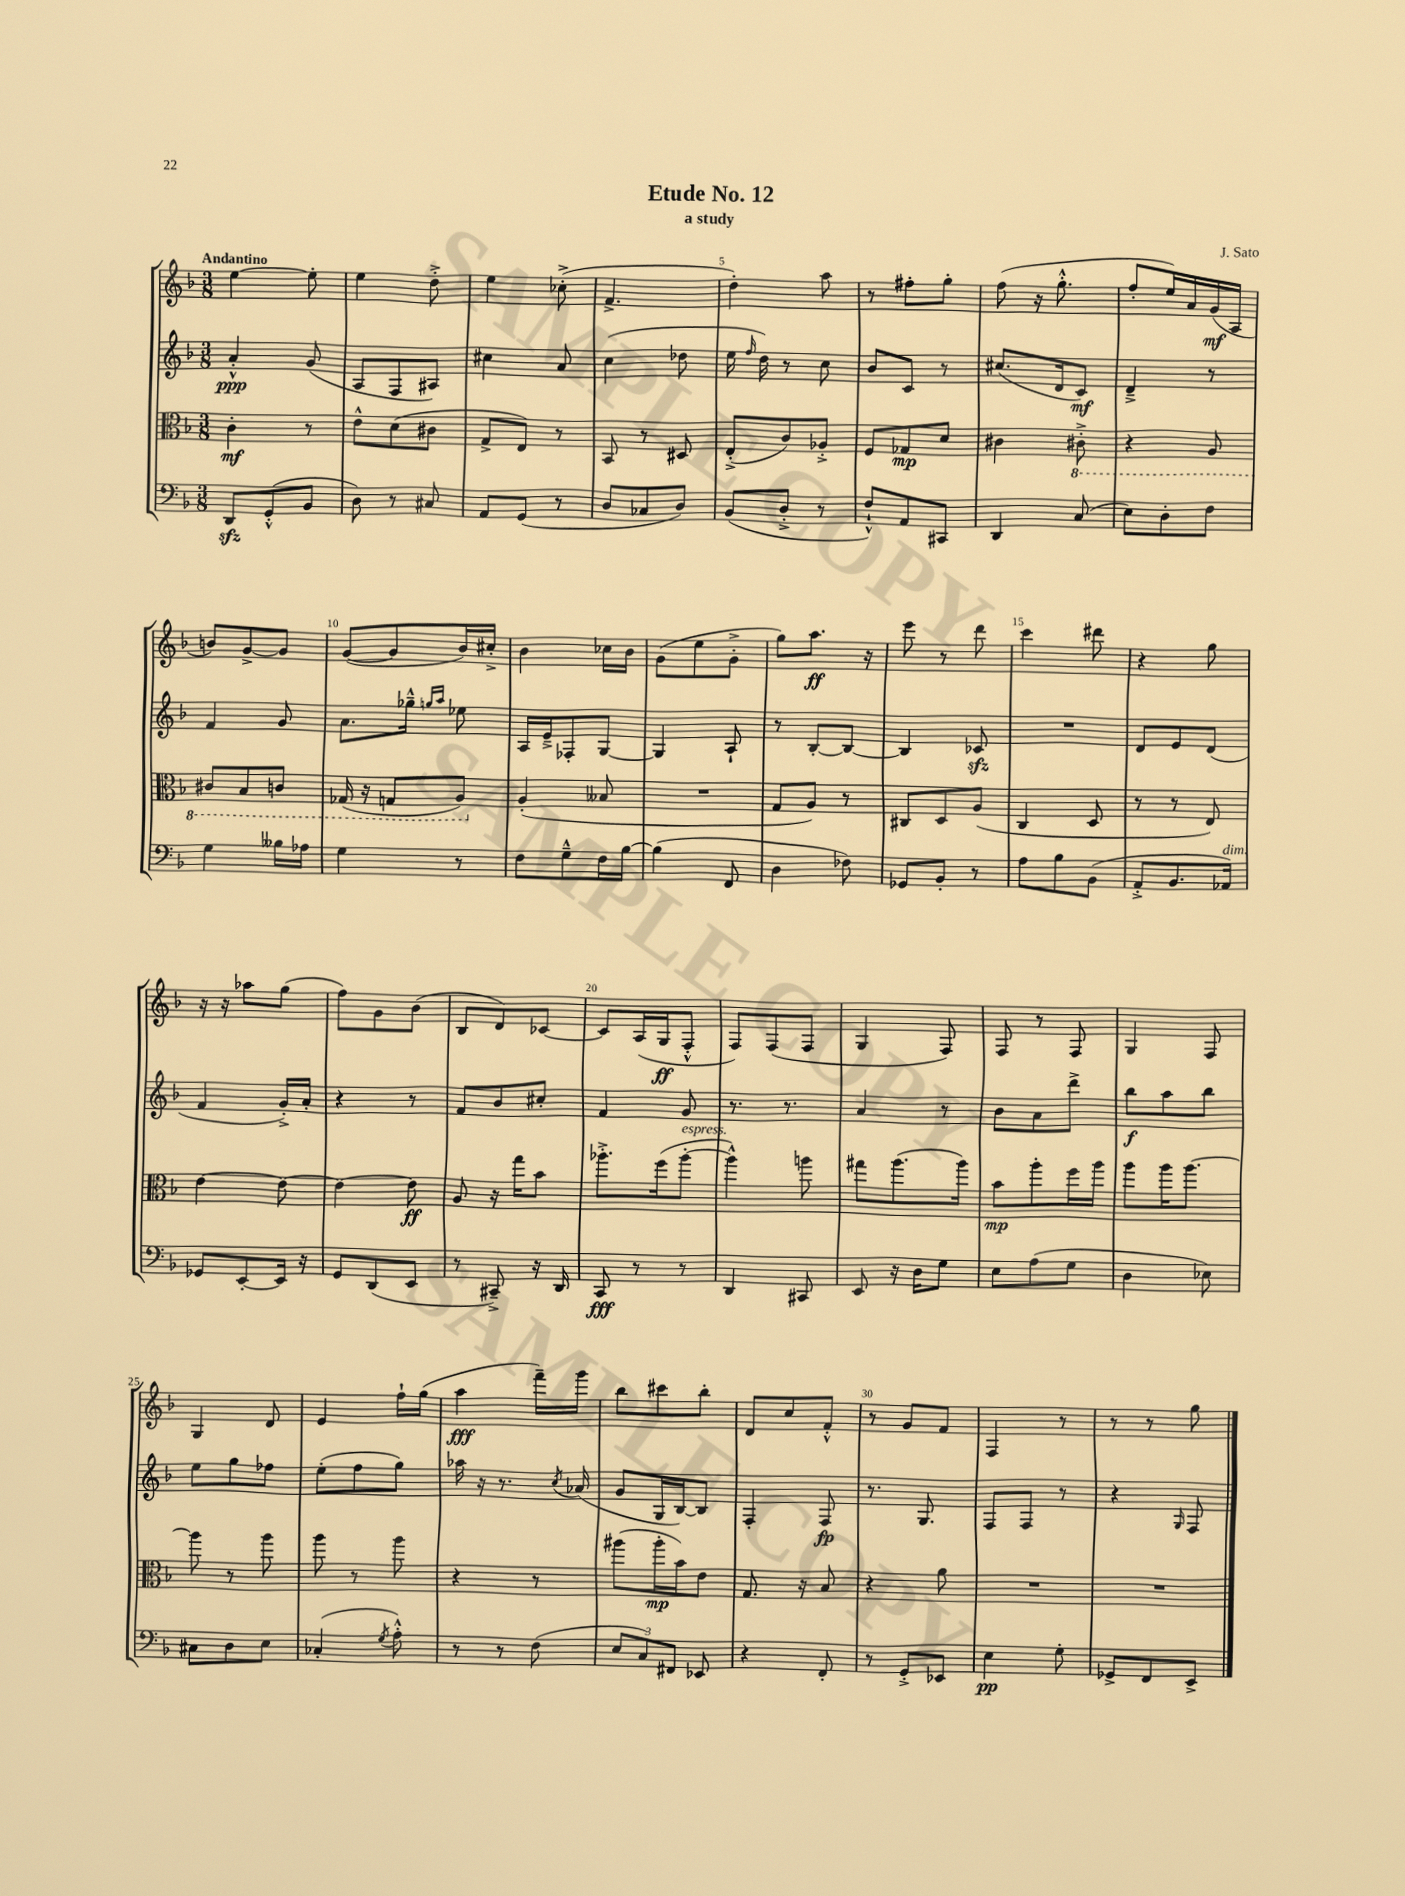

**kern	**kern	**kern	**kern
*staff4	*staff3	*staff2	*staff1
*clefF4	*clefC3	*clefG2	*clefG2
*k[b-]	*k[b-]	*k[b-]	*k[b-]
*M3/8	*M3/8	*M3/8	*M3/8
8DD/L	4c'\	4a'^^/	[4ee\
(8GG'^^/	.	.	.
8BB-/J	8r	(8g/	8ee'\]
=	=	=	=
8D\)	8e^^\L	8A/L	4ee\
8r	(8d\	8F/	.
8C#/	8c#\J	8A#/J)	8dd'^\
=	=	=	=
8AA/L	8G^/L	4cc#\	4ee\
(8GG/J	8E/J)	.	.
8r	8r	8a/	(8cc-'^\
=	=	=	=
8D/L	8BB-/	(4cc\	4.f^/
8C-/	8r	.	.
8D/J)	8D#/	8dd-\	.
=	=	=	=
(8BB-/L	(8E'^/L	16ee\	4dd'\)
.	.	16qqff/	.
.	.	16dd\)	.
8D'^/J	8c/)	8r	.
8r	8A-'^/J	8cc\	8aa\
=	=	=	=
8F`^^/L)	8F/L	8b-/L	8r
8AA/	8G-/	8c/J	8ff#'\L
8CC#/J	8d/J	8r	8gg'\J
=	=	=	=
4DD/	4c#\	(8.cc#/L	(8ff\
.	.	.	16r
.	.	16d/k	8.gg'^^\
(8C/	8C#'^\	8c/J)	.
=	=	=	=
8E\L)	4r	4d~^/	8ff'/L
8D'\	.	.	16ee/L)
.	.	.	16a/
8F\J	8AA/	8r	(16g/
.	.	.	16A/JJ
=	=	=	=
4G\	8C#/L	4f/	8b/L)
.	8BB-/	.	[8g^/
16B--\LL	8C/J	8g/	8g/]J
16A-\JJ	.	.	.
=	=	=	=
4G\	(16GG-/	8.a\L	([8g/L
.	16r	.	.
.	8GG/L	.	8g/]
.	.	16gg-~^^\Jk	.
.	.	16qqgg/LL	.
.	.	16qqaa/JJ	.
8r	8AA/J)	8ee-\	16b-/L)
.	.	.	16cc#'^/JJ
=	=	=	=
8F\L	(4A'/	16A/LL	4b-\
.	.	16e~^/J	.
8G~^^\	.	8F-'/	.
16F\L	8B--/	[8G/J	16cc-\LL
[16B-\JJ	.	.	16b-\JJ
=	=	=	=
(4B-\]	4.r	4G/]	(8g\L
.	.	.	8ee\
8FF/	.	8A`/	8g'^\J
=	=	=	=
4D\	8G/L	8r	8gg\L)
.	8A/J)	[8B-'/L	8.aa\J
8F-\)	8r	8B-/_J	.
.	.	.	16r
=	=	=	=
8GG-/L	8C#/L	4B-/]	8eee\
8BB-'/J	8D/	.	8r
8r	(8A/J	8c-/	8ddd\
=	=	=	=
8A\L	4C/	4.r	4ccc\
8B-\	.	.	.
(8BB-\J	8D/	.	8ddd#\
=	=	=	=
8AA'^/L	8r	8d/L	4r
8.BB-/	8r	8e/	.
.	8E/)	(8d/J	8gg\
16AA-/Jk)	.	.	.
=	=	=	=
8GG-/L	[4e\	4f/	16r
.	.	.	16r
[8EE'/	.	.	8aa-\L
16EE/]Jk	8e\_	16g'^/LL)	(8gg\J
16r	.	16a'/JJ	.
=	=	=	=
8GG/L	4e\_	4r	8ff\L)
(8DD/	.	.	8g\
8EE/J	8e\]	8r	(8b-\J
=	=	=	=
8r	8A/	8f/L	8B-/L
8CC#~^/)	16r	8b-/	8d/)
.	16gg\LK	.	.
16r	8b-\J	8cc#'/J	[8c-/J
16DD/	.	.	.
=	=	=	=
8CC/	8.aa-'^\L	4f/	8c-/]L
8r	.	.	(16A/L
.	(16ff\k	.	16G/J
8r	[8aa-'\J	8g/	8F'^^/J
=	=	=	=
4DD/	4aa-^^\])	8.r	8F/L)
.	.	.	(8F/
.	.	8.r	.
8CC#/	8aa\	.	8F/J
=	=	=	=
8EE/	8gg#\L	4a/	4G/
16r	(8.aa\	.	.
16D\LK	.	.	.
8G\J	.	8r	8F/)
.	16aa\Jk)	.	.
=	=	=	=
8E\L	8b-\L	8b-\L	8F/
(8A\	8aa'\	8a\	8r
8G\J	16ff\L	8ddd^\J	8F/
.	16aa\JJ	.	.
=	=	=	=
4D\	8aa\L	8bb-\L	4G/
.	16aa\K	8aa\	.
.	[8.aa\J	.	.
8E-\)	.	8bb-\J	8F/
=	=	=	=
8C#\L	8aa\]	8ee\L	4G/
8D\	8r	8gg\	.
8E\J	8aa\	8ff-\J	8d/
=	=	=	=
(4C-'/	8aa\	(8ee'\L	4e/
.	8r	8ff\	.
8qG/	.	.	.
8A'^^\)	8aa\	8gg\J)	16ff`\LL
.	.	.	(16gg\JJ
=	=	=	=
8r	4r	16aa-\	4aa\
.	.	16r	.
8r	.	8.r	.
(8F\	8r	.	16fff~\LL)
.	.	8qcc/	.
.	.	(16a-/	16ggg\JJ
=	=	=	=
12E/L	(8aa#\L	8g/L	8bb-\L
12C/)	.	.	.
.	16aa#'\L	16G/L	8ccc#\
12FF#/J	.	.	.
.	16b-\J)	[16B-/J)	.
8EE-/	8e\J	8B-/]J	8bb-'\J
=	=	=	=
4r	8.G/	4F'/	8d/L
.	.	.	8cc/
.	16r	.	.
8FF'/	8B-/	8F/	8f'^^/J
=	=	=	=
8r	4r	8.r	8r
8GG'^/L	.	.	8g/L
.	.	8.G/	.
8EE-/J	8a\	.	8f/J
=	=	=	=
4E\	4.r	8F/L	4F/
.	.	8F/J	.
8G'\	.	8r	8r
=	=	=	=
8GG-^/L	4.r	4r	8r
8FF/	.	.	8r
.	.	16qqG/	.
8EE^/J	.	8F/	8gg\
==	==	==	==
*-	*-	*-	*-
